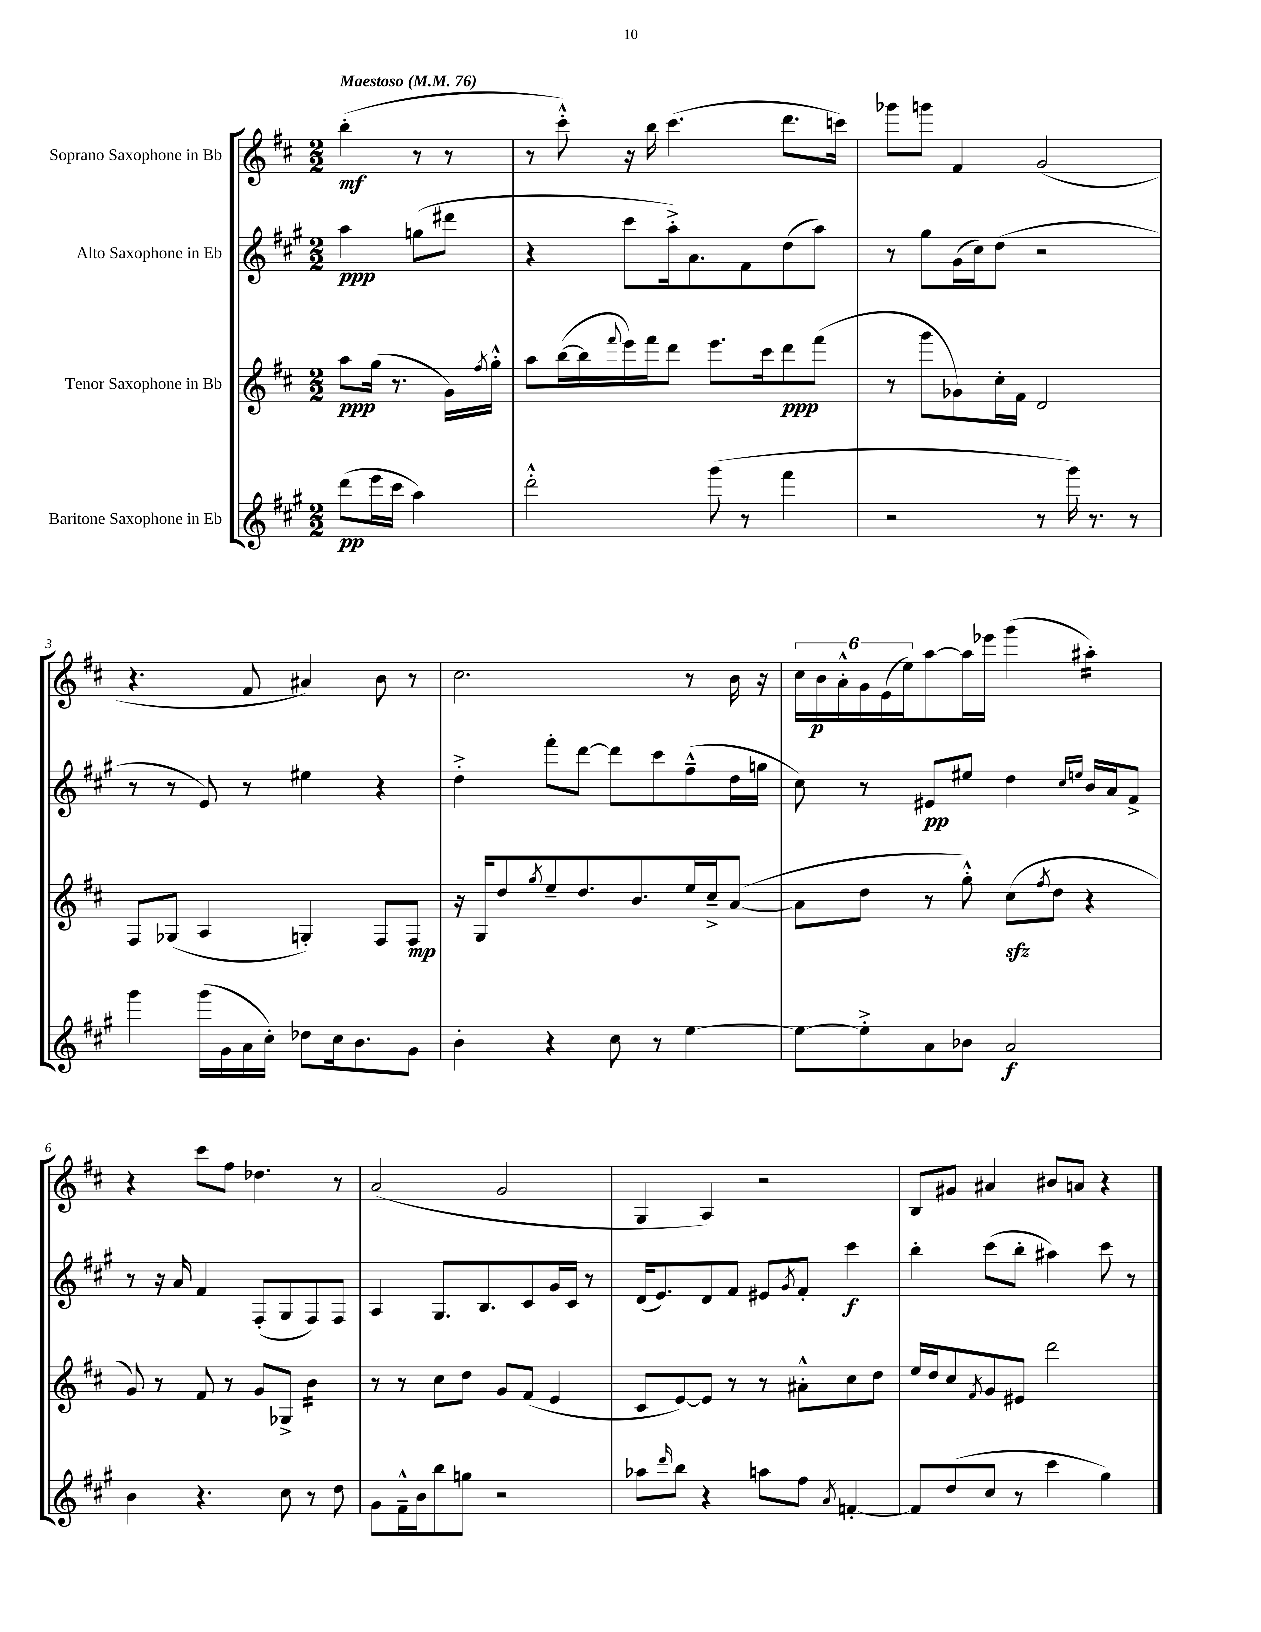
<<
\new StaffGroup <<
\new Staff = "s0" \with { instrumentName = "Soprano Saxophone in Bb" } {
    \clef treble \key d \major \numericTimeSignature \time 2/2 \partial 2 \tempo "Maestoso" 4 = 76
    b''4-.\mf( r8 r8 |
    r8 cis'''8-.-^) r16 b''16 cis'''4.( d'''8. c'''16) |
    ges'''8 g'''8 fis'4 g'2( |
    r4. fis'8 ais'4) b'8 r8 |
    cis''2. r8 b'16 r16 |
    \tuplet 6/4 { cis''16 b'16\p a'16-.-^ g'16 e'16( e''16) } a''8~ a''16 ees'''16 g'''4( ais''4:16-.) |
    r4 cis'''8 fis''8 des''4. r8 |
    a'2( g'2 |
    g4 a4) r2 |
    b8 gis'8 ais'4 bis'8 a'8 r4 \bar "|." |
}
\new Staff = "s1" \with { instrumentName = "Alto Saxophone in Eb" } {
    \clef treble \key a \major \numericTimeSignature \time 2/2 \partial 2
    a''4\ppp g''8( dis'''8 |
    r4 cis'''8 a''16-.->) a'8. fis'8 d''8( a''8) |
    r8 gis''8 gis'16( cis''16) d''8( r2 |
    r8 r8 e'8) r8 eis''4 r4 |
    d''4-.-> fis'''8-. d'''8~ d'''8 cis'''8 fis''8---^( d''16 g''16 |
    cis''8) r8 eis'8\pp eis''8 d''4 \grace { cis''16 e''16 } b'16 a'16 fis'8-> |
    r8 r16 a'16 fis'4 fis8-.( gis8 fis8) fis8 |
    a4 gis8. b8. cis'8 gis'16 cis'16 r8 |
    d'16( e'8.) d'8 fis'8 eis'8 \acciaccatura { gis'8 } fis'8-. cis'''4\f |
    b''4-. cis'''8( b''8-. ais''4) cis'''8 r8 \bar "|." |
}
\new Staff = "s2" \with { instrumentName = "Tenor Saxophone in Bb" } {
    \clef treble \key d \major \numericTimeSignature \time 2/2 \partial 2
    a''8\ppp g''16( r8. g'16) \acciaccatura { fis''8 } g''16-.-^ |
    a''8 b''16~( b''16 \appoggiatura { fis'''8 } e'''16) fis'''16 d'''8 e'''8. cis'''16 d'''8\ppp fis'''8( |
    r8 g'''8 ges'8) cis''16-. fis'16 d'2 |
    fis8 ges8( a4 g4-.) fis8 fis8\mp |
    r16 g16 d''8 \acciaccatura { g''8 } e''8-- d''8. b'8. e''16 cis''16---> a'8~( |
    a'8 d''8 r8 g''8-.-^) cis''8\sfz( \acciaccatura { fis''8 } d''8 r4 |
    g'8) r8 fis'8 r8 g'8 ges8-> b'4:16 |
    r8 r8 cis''8 d''8 g'8 fis'8( e'4 |
    cis'8 e'8~) e'8 r8 r8 ais'8-.-^ cis''8 d''8 |
    e''16 d''16 cis''8 \acciaccatura { fis'8 } g'8 eis'8 d'''2 \bar "|." |
}
\new Staff = "s3" \with { instrumentName = "Baritone Saxophone in Eb" } {
    \clef treble \key a \major \numericTimeSignature \time 2/2 \partial 2
    d'''8\pp( e'''16 cis'''16 a''4) |
    d'''2-.-^ gis'''8( r8 fis'''4 |
    r2 r8 gis'''16) r8. r8 |
    gis'''4 gis'''16( gis'16 a'16 cis''16-.) des''8 cis''16 b'8. gis'8 |
    b'4-. r4 cis''8 r8 e''4~ |
    e''8~ e''8-.-> a'8 bes'8 a'2\f |
    b'4 r4. cis''8 r8 d''8 |
    gis'8 fis'16---^ b'16 b''8 g''8 r2 |
    aes''8 \grace { d'''16 } b''8 r4 a''8 fis''8 \acciaccatura { a'8 } f'4~-. |
    f'8 d''8( cis''8 r8 cis'''4 gis''4) \bar "|." |
}
>>
>>
